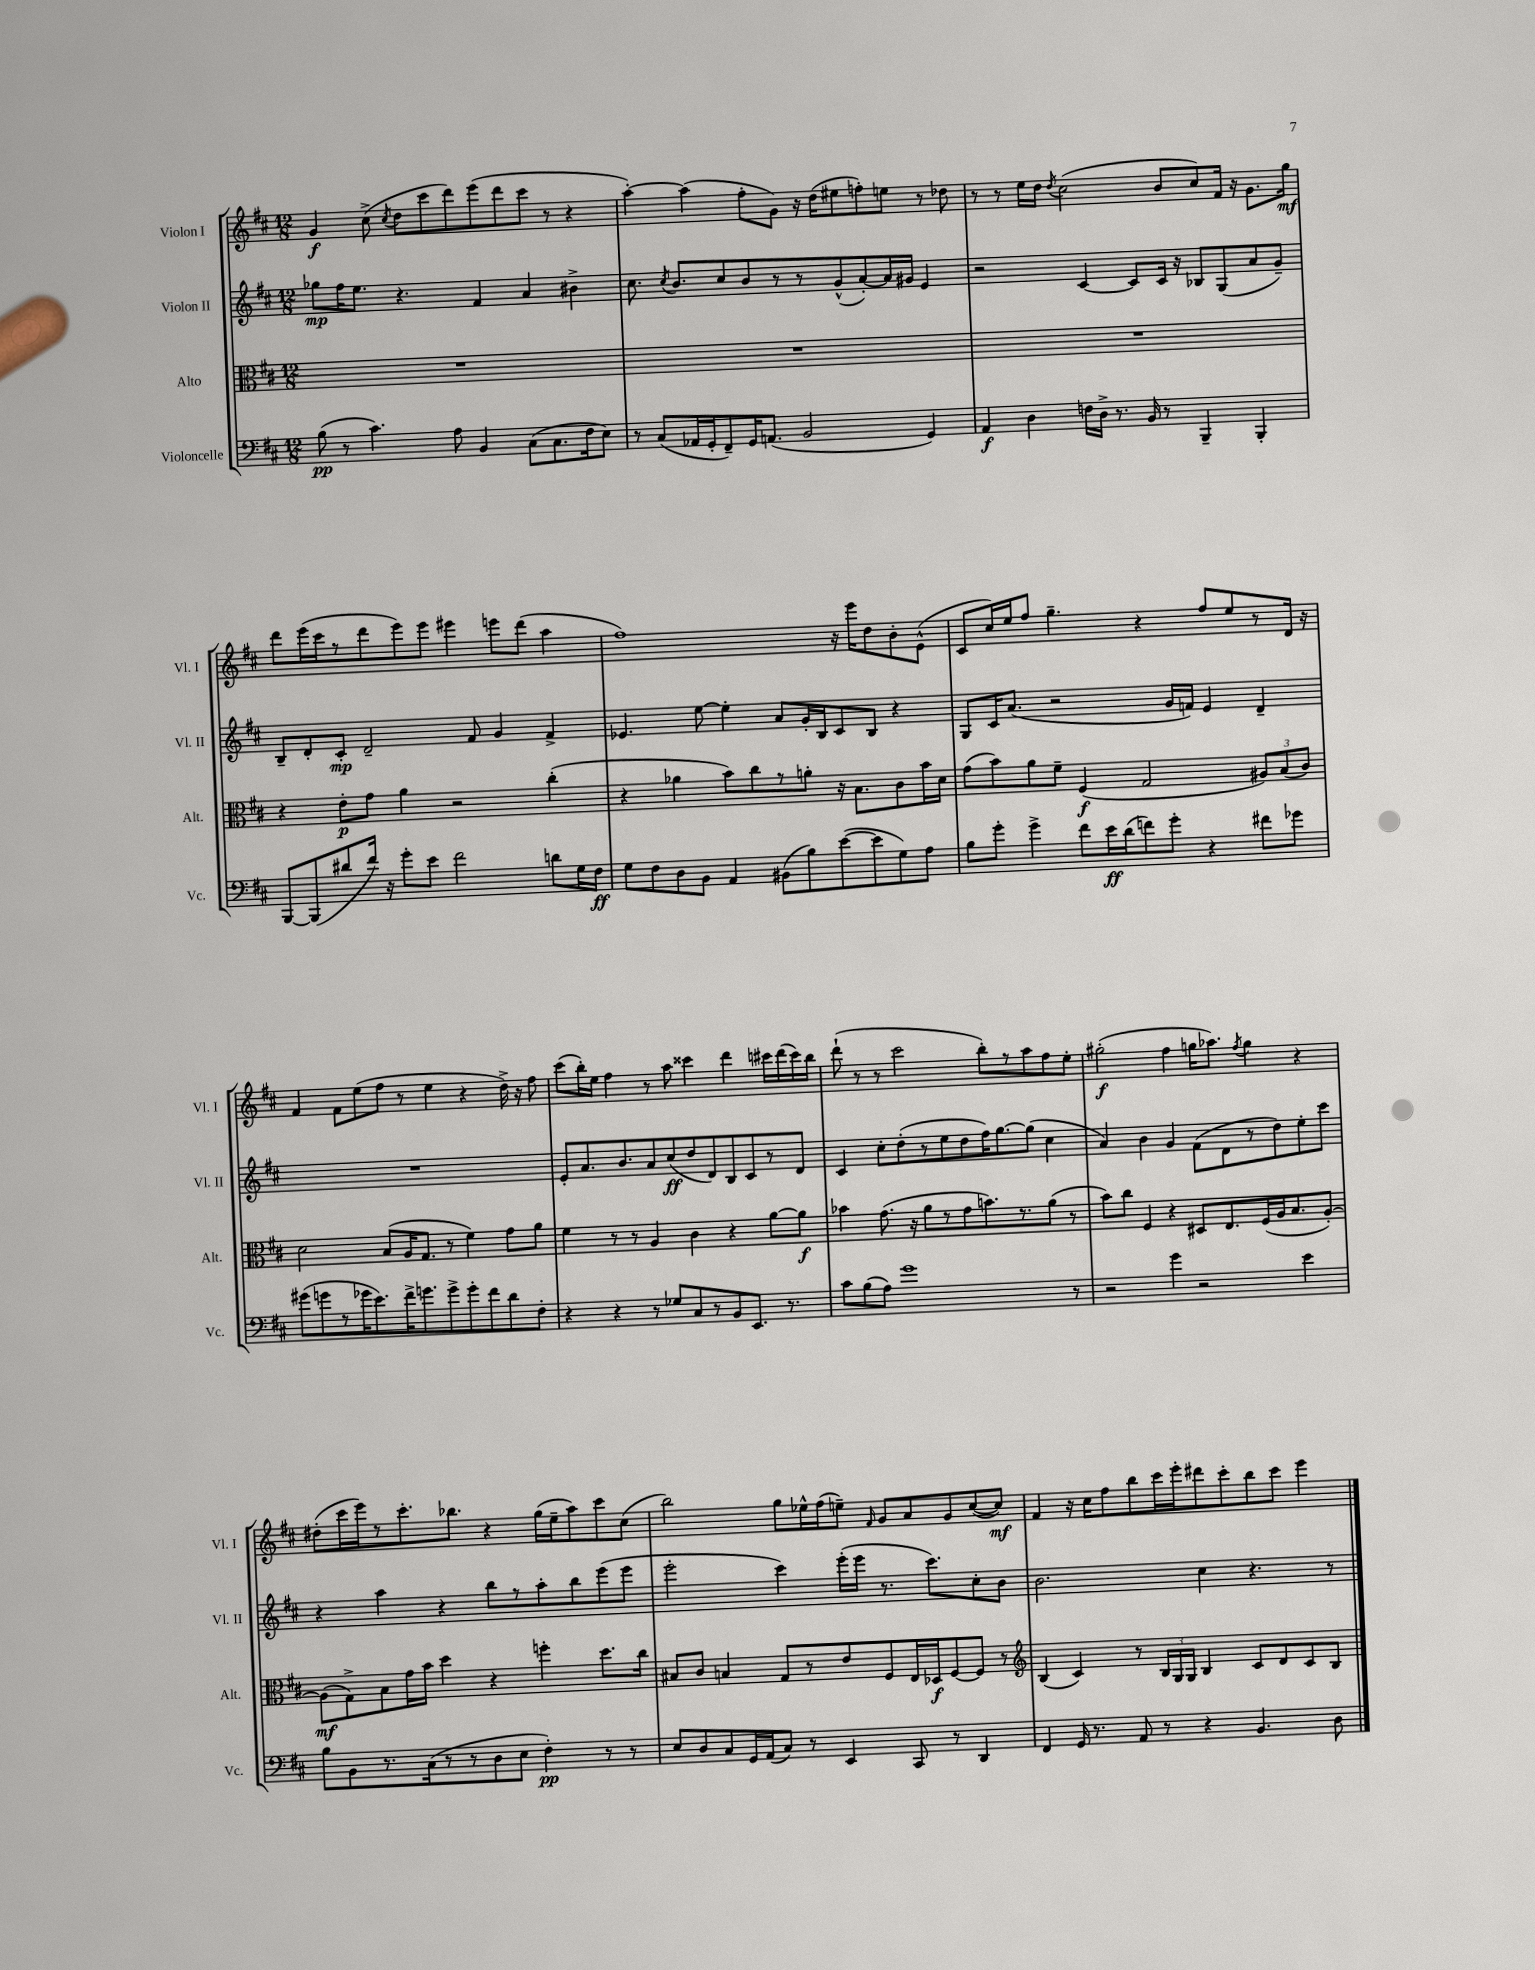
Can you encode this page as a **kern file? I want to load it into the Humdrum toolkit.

**kern	**kern	**kern	**kern
*staff4	*staff3	*staff2	*staff1
*clefF4	*clefC3	*clefG2	*clefG2
*k[f#c#]	*k[f#c#]	*k[f#c#]	*k[f#c#]
*M12/8	*M12/8	*M12/8	*M12/8
(8B	1.r	8gg-	4g
8r	.	16ff#	.
.	.	8.ee	.
4.c#)	.	.	(8cc#^
.	.	.	8qcc#
.	.	4.r	8dd
.	.	.	8ccc#
8A	.	.	8ddd)
4BB	.	4f#	(8eee
.	.	.	8ddd
(8C#	.	4a	8ccc#
8.C#	.	.	8r
.	.	4b#^	4r
16F#	.	.	.
8E)	.	.	.
=	=	=	=
8r	1.r	8.cc#	[4aa')
(8C#	.	.	.
.	.	8qcc#	.
.	.	8.b	.
16AA-	.	.	(4aa]
16GG'	.	.	.
8FF#~)	.	8cc#	.
16GG	.	8b	8ff#'
(8.AA	.	.	.
.	.	8r	8g)
2BB	.	8r	16r
.	.	.	(16dd
.	.	(8g^^	8ee#
.	.	[8a')	8ff')
.	.	16a]	8ee
.	.	16g#	.
4GG)	.	4e	8r
.	.	.	8dd-
=	=	=	=
4AA	1.r	2r	8r
.	.	.	8r
4D	.	.	16ee
.	.	.	16dd
.	.	.	8qdd
.	.	.	(2cc#
16F	.	[4c#	.
16D^	.	.	.
8.r	.	.	.
.	.	8c#]	.
16BB	.	.	.
8r	.	16c#	8b
.	.	16r	.
4BBB~	.	8B-	8cc#)
.	.	(8G	16f#
.	.	.	16r
4BBB'	.	8a	8.g
.	.	8g~)	.
.	.	.	16gg
=	=	=	=
[8BBB	4r	8B~	8ddd
(8BBB]	.	8d'	(16eee
.	.	.	16ccc#
8d#	8e'	8c#'	8r
16f#)	8g	2d~	8ddd
16r	.	.	.
8g'	4a	.	8eee)
8e	.	.	8eee
2f#	2r	.	4eee#
.	.	8f#	.
.	.	4g	8eee
.	.	.	(8ddd
8d	(4cc#'	4f#^	4aa
16G	.	.	.
16F#	.	.	.
=	=	=	=
8G	4r	4.e-	1ff#)
8F#	.	.	.
8D	4a-	.	.
8BB	.	[8ee	.
4AA	8b)	4ee']	.
.	8cc#	.	.
(8BB#	8r	8a	.
8B)	8a'	16g'	.
.	.	16B	.
([8e	16r	8c#	16r
.	8.B	.	16eee
8e]	.	8B	8dd
8G)	8c#	4r	8b'
8A	16b	.	(8e^^
.	16d	.	.
=	=	=	=
8B	(8g	8G	8c#
8g'	8b)	16c#	16cc#)
.	.	(8.a	16ee
4g^	8a	.	8ff#
.	8f#~	2r	4.gg~
8f#	(4F#	.	.
16e	.	.	.
(16d	.	.	.
8f)	2G	.	4r
8g'	.	16g	.
.	.	16f)	.
4r	.	4e	8ff#
.	.	.	8ee
8f#	12A#)	4d~	8r
.	(12B	.	.
8g-	.	.	16d
.	12c#)	.	.
.	.	.	16r
=	=	=	=
(8g#	2d	1.r	4f#
8g	.	.	.
8r	.	.	8f#
16g-	.	.	(8ee
8.e)	.	.	.
.	(8B	.	8ff#
16f#^	16A	.	8r
8.g	8.G	.	.
.	.	.	4ee
8g^	8r	.	.
8g'	4f#)	.	4r
8f#	.	.	.
8d	8g	.	16dd^)
.	.	.	16r
8F#'	8a	.	8ff#
=	=	=	=
4r	4f#	8e'	(8ccc#
.	.	8.a	16bb')
.	.	.	16ee
4r	8r	.	4ff#
.	.	8.b	.
.	8r	.	.
8r	4A	8a	8r
8G-	.	(8cc#	8aa
8C#	4c#	8dd	4ccc##
8r	.	8d)	.
8BB	4r	8B	4ddd
8.EE	.	8c#	.
.	[8a	8r	16ccc#
8.r	.	.	(16ddd
.	8a]	8d	16ccc#)
.	.	.	16bb
=	=	=	=
8c#	4b-	4c#	(8ddd`
(8B	.	.	8r
8A)	(8.g	8cc#'	8r
1g	.	(8dd'	2ccc#
.	16r	.	.
.	8a	8r	.
.	8r	8ee	.
.	8g	8dd	.
.	8.b)	16ff#)	8bb')
.	.	[8.gg	.
.	.	.	8r
.	8.r	.	.
.	.	(8gg]	8aa
.	(8a	4cc#	8ff#
8r	8r	.	8ee'
=	=	=	=
2r	8b)	4a)	(2gg#'
.	8cc#	.	.
.	4F#	4b	.
4g	4r	4g	4ff#
2r	8D#	(8f#	16gg
.	.	.	8.aa-)
.	8.E	8d	.
.	.	.	8qff#
.	.	8r	4gg
.	(16F#	.	.
.	16A	8dd)	.
.	8.B	.	.
4e	.	8ee'	4r
.	[8A')	8ccc#	.
=	=	=	=
8B	(8A]	4r	(8dd#'
8BB	8G^)	.	16ccc#
.	.	.	16eee)
8.r	8B	4aa	8r
.	16g	.	8.ccc#'
(16C#	16b	.	.
8r	4dd	4r	.
.	.	.	8.bb-
8r	.	.	.
8D	4r	8bb	4r
8E	.	8r	.
4F#')	4ff'	8aa'	(16gg
.	.	.	16ee~
.	.	8bb	8aa)
8r	8.dd	(8eee	8ccc#
8r	.	8eee	(8cc#
.	16cc#	.	.
=	=	=	=
8E	8B#	2eee'	2bb)
8D	8c#	.	.
8C#	4B	.	.
16GG	.	.	.
(16AA	.	.	.
8C#)	8G	4ccc#)	8gg
8r	8r	.	16ee-^^
.	.	.	(16ff#
4EE	8e	(16eee'	8ee~)
.	.	16eee	.
.	.	.	16qqf#
.	8F#	8.r	8g
8CC#	16E	.	8a
.	16D-	8.ccc#)	.
8r	[8F#	.	8g
4DD	8F#]	8cc#'	([8cc#
.	8r	8b	8cc#])
=	=	=	=
*	*clefG2	*	*
4FF#	(4B	2.b	4f#
16GG	4c#)	.	16r
8.r	.	.	16cc#
.	.	.	8ff#
8AA	8r	.	8bb
8r	24B	.	16ccc#
.	24G	.	.
.	.	.	16eee'
.	24G	.	.
4r	4B	4cc#	8ddd#
.	.	.	8ccc#'
4.BB	8c#	4.r	8bb
.	8d	.	8ccc#
.	8c#	.	4eee
8D	8B	8r	.
==	==	==	==
*-	*-	*-	*-
